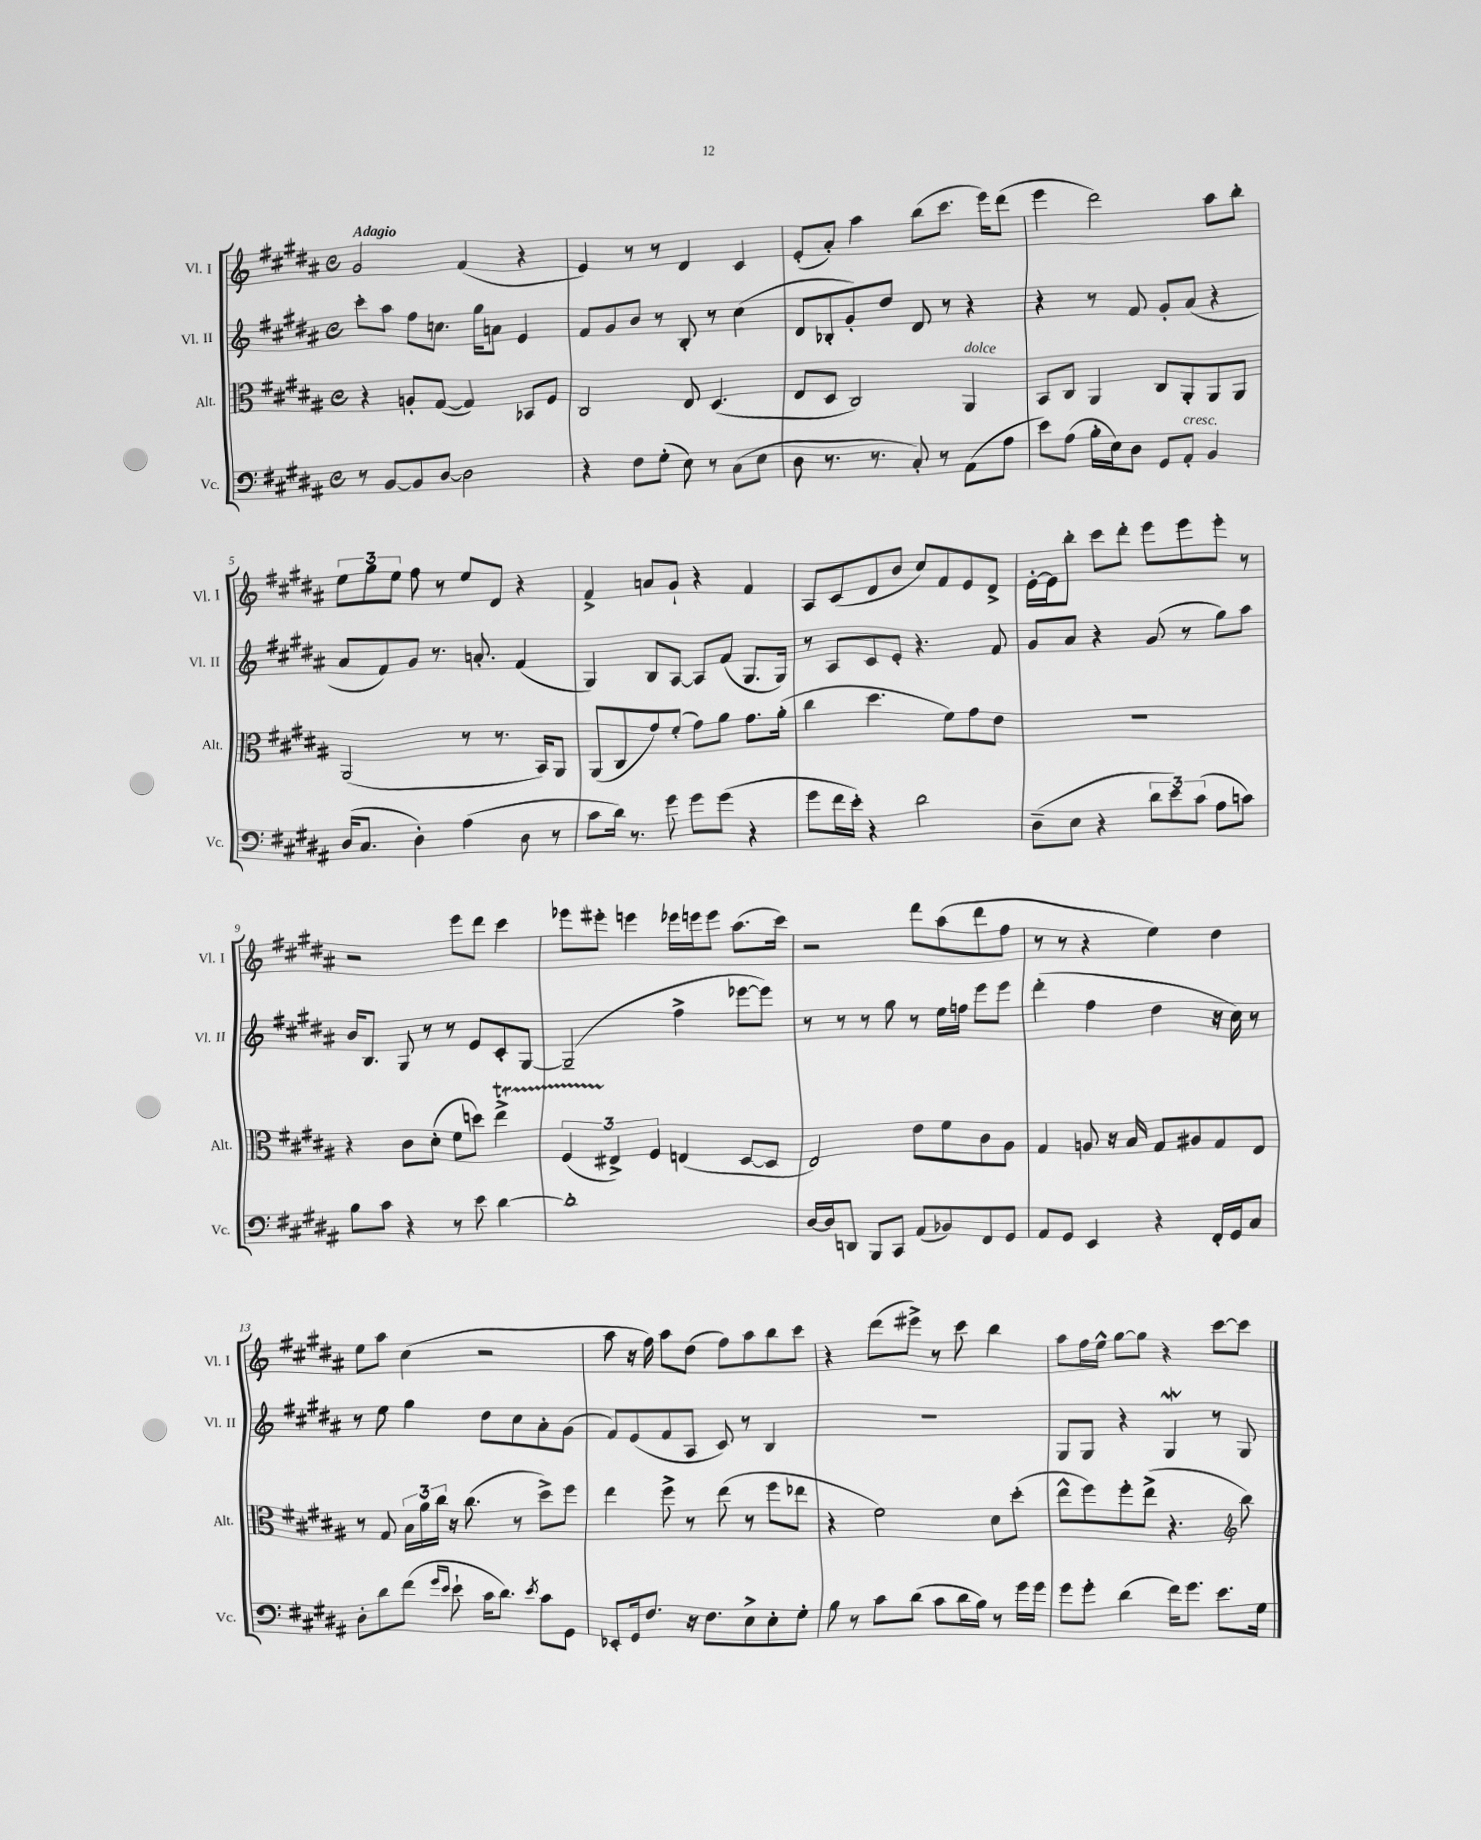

**kern	**kern	**kern	**kern
*staff4	*staff3	*staff2	*staff1
*clefF4	*clefC3	*clefG2	*clefG2
*k[f#c#g#d#a#]	*k[f#c#g#d#a#]	*k[f#c#g#d#a#]	*k[f#c#g#d#a#]
*M4/4	*M4/4	*M4/4	*M4/4
*met(c)	*met(c)	*met(c)	*met(c)
8r	4r	8ccc#'	2g#
[8BB	.	8aa#	.
8BB]	8A'	8ff#	.
[8D#	([8G#	8.cc	.
2D#]	4G#])	.	(4f#
.	.	16gg#	.
.	.	8a	.
.	8BB-	4e	4r
.	8F#	.	.
=	=	=	=
4r	2C#	8f#	4e)
.	.	8g#	.
8F#	.	8b	8r
(8G#'	.	8r	8r
8E)	8E	8B'	4d#
8r	(4.D#	8r	.
(8C#	.	(4cc#	4c#
8E	.	.	.
=	=	=	=
8D#	8E	8d#	(8e'
8.r	8D#	8B-'	8a#')
.	2C#)	8g#')	4aa#
8.r	.	.	.
.	.	8dd#	.
8C#')	.	8d#	(8bb
8r	.	8r	8.ccc#
(8AA#	4AA#	4r	.
.	.	.	16eee)
8A#	.	.	(8ddd#
=	=	=	=
8e)	8BB	4r	4eee
(8A#	8C#	.	.
16B'	4AA#	8r	2ddd#)
16E)	.	.	.
8D#	.	8f#	.
8GG#	8C#	8g#'	.
8AA#'	8AA#'	(8a#	.
4BB	8AA#	4r	8aa#
.	8AA#	.	8bb'
=	=	=	=
(16D#	(2AA#	8a#	12ee
8.C#	.	.	.
.	.	.	12gg#
.	.	8f#)	.
.	.	.	12ee
4D#')	.	8g#	8ff#
.	.	8.r	8r
(4A#	8r	.	8ee
.	.	8.a'	.
.	8.r	.	8d#
8D#	.	(4f#	4r
.	16BB)	.	.
8r	8AA#	.	.
=	=	=	=
8c#	(8AA#	4G#)	4f#^
16d#)	8C#	.	.
8.r	.	.	.
.	8g#)	8B	8a
8g#	(8f#'	[8A#	8g#`
8g#	8g#)	8A#]	4r
(8g#	8a#	(8f#	.
4r	8.g#	8.G#	4f#
.	(16a#'	16G#)	.
=	=	=	=
8g#	4cc#	8r	8A#
16f#	.	8A#	(8c#
16e')	.	.	.
4r	4.dd#	8c#	8d#
.	.	8e'	8b
2d#	.	4.r	8cc#)
.	8f#)	.	8f#
.	8g#	.	8e
.	8e	8f#	8d#^
=	=	=	=
(8D#~	1r	8g#	[16e'
.	.	.	16e]
8E	.	8a#	8bb'
4r	.	4r	8ccc#
.	.	.	8ddd#'
12d#	.	(8g#	8eee
12e)	.	.	.
.	.	8r	8eee
(12c#	.	.	.
8A#	.	8gg#)	8eee'
8c)	.	8aa#	8r
=	=	=	=
8B	4r	16b	2r
.	.	8.B	.
8c#	.	.	.
4r	8c#	8G#	.
.	(8d#'	8r	.
8r	8f#	8r	8eee
8e	8dd)	8e	8ddd#
[4d#	4ee^	8c#'	4ccc#
.	.	[8G#	.
=	=	=	=
1d#']	(6F#	(2G#~]	8eee-
.	.	.	8eee#'
.	6E#^)	.	.
.	.	.	4eee
.	6F#	.	.
.	(4E	4ff#^	16eee-
.	.	.	16eee
.	.	.	8eee
.	[8D#	[8eee-	(8.aa#
.	8D#]	8eee-])	.
.	.	.	16ccc#)
=	=	=	=
[16D#	2E)	8r	2r
16D#]	.	.	.
8DD	.	8r	.
8BBB	.	8r	.
8CC#	.	8gg#	.
(8AA#	8e	8r	8ddd#
8BB-)	8f#	16ee	(8aa#
.	.	16ff	.
8FF#	8c#	8eee	8ddd#
8GG#	8A#	8eee	8ff#
=	=	=	=
8AA#	4G#	(4ddd#'	8r
8GG#	.	.	8r
4EE	8A	4ff#	4r
.	16r	.	.
.	16B	.	.
4r	8G#	4dd#	4ee)
.	8A#	.	.
16FF#'	8G#	16r	4dd#
16GG#	.	16cc#)	.
8C#	8E	8r	.
=	=	=	=
8D#'	8r	8r	8ee
8d#	8G#	8ee	8aa#
(8f#	24B	4gg#	(4cc#
.	24a#	.	.
.	24cc#	.	.
16qqg#	.	.	.
16qqe	.	.	.
8e`	16r	.	.
.	(8.cc#	.	.
16c#	.	8dd#	2r
8.d#)	.	.	.
.	8r	8cc#	.
8qe	.	.	.
8c#	8dd#^)	8a#'	.
8GG#	8ff#	(8g#	.
=	=	=	=
8EE-'	4ee	8f#)	8aa#
16GG#	.	(8e	16r
8.F#	.	.	16ff#)
.	8ff#^	8f#	8aa#
16r	8r	8A#	(8dd#
8.F#	.	.	.
.	(8ee	8c#)	8ff#)
8E^	8r	8r	8aa#
8E'	8ff#	4B	8bb
8G#'	8ee-	.	8ccc#
=	=	=	=
8B	4r	1r	4r
8r	.	.	.
8c#	2f#)	.	(8ddd#
(8d#	.	.	8eee#^)
8c#	.	.	8r
16d#	.	.	8ccc#
16B)	.	.	.
8r	8d#	.	4bb
16g#	(8dd#'	.	.
16g#	.	.	.
=	=	=	=
8g#	8ee^^	8G#	8aa#
8g#'	8ff#)	8G#	16ff#
.	.	.	16ee^^
(4d#	8ff#'	4r	[8gg#
.	(8ee^	.	8gg#]
16f#)	4.r	4G#	4r
8.g#	.	.	.
8.e	.	8r	[8ccc#
*	*clefG2	*	*
.	8bb)	8G#	8ccc#]
16G#	.	.	.
==	==	==	==
*-	*-	*-	*-
